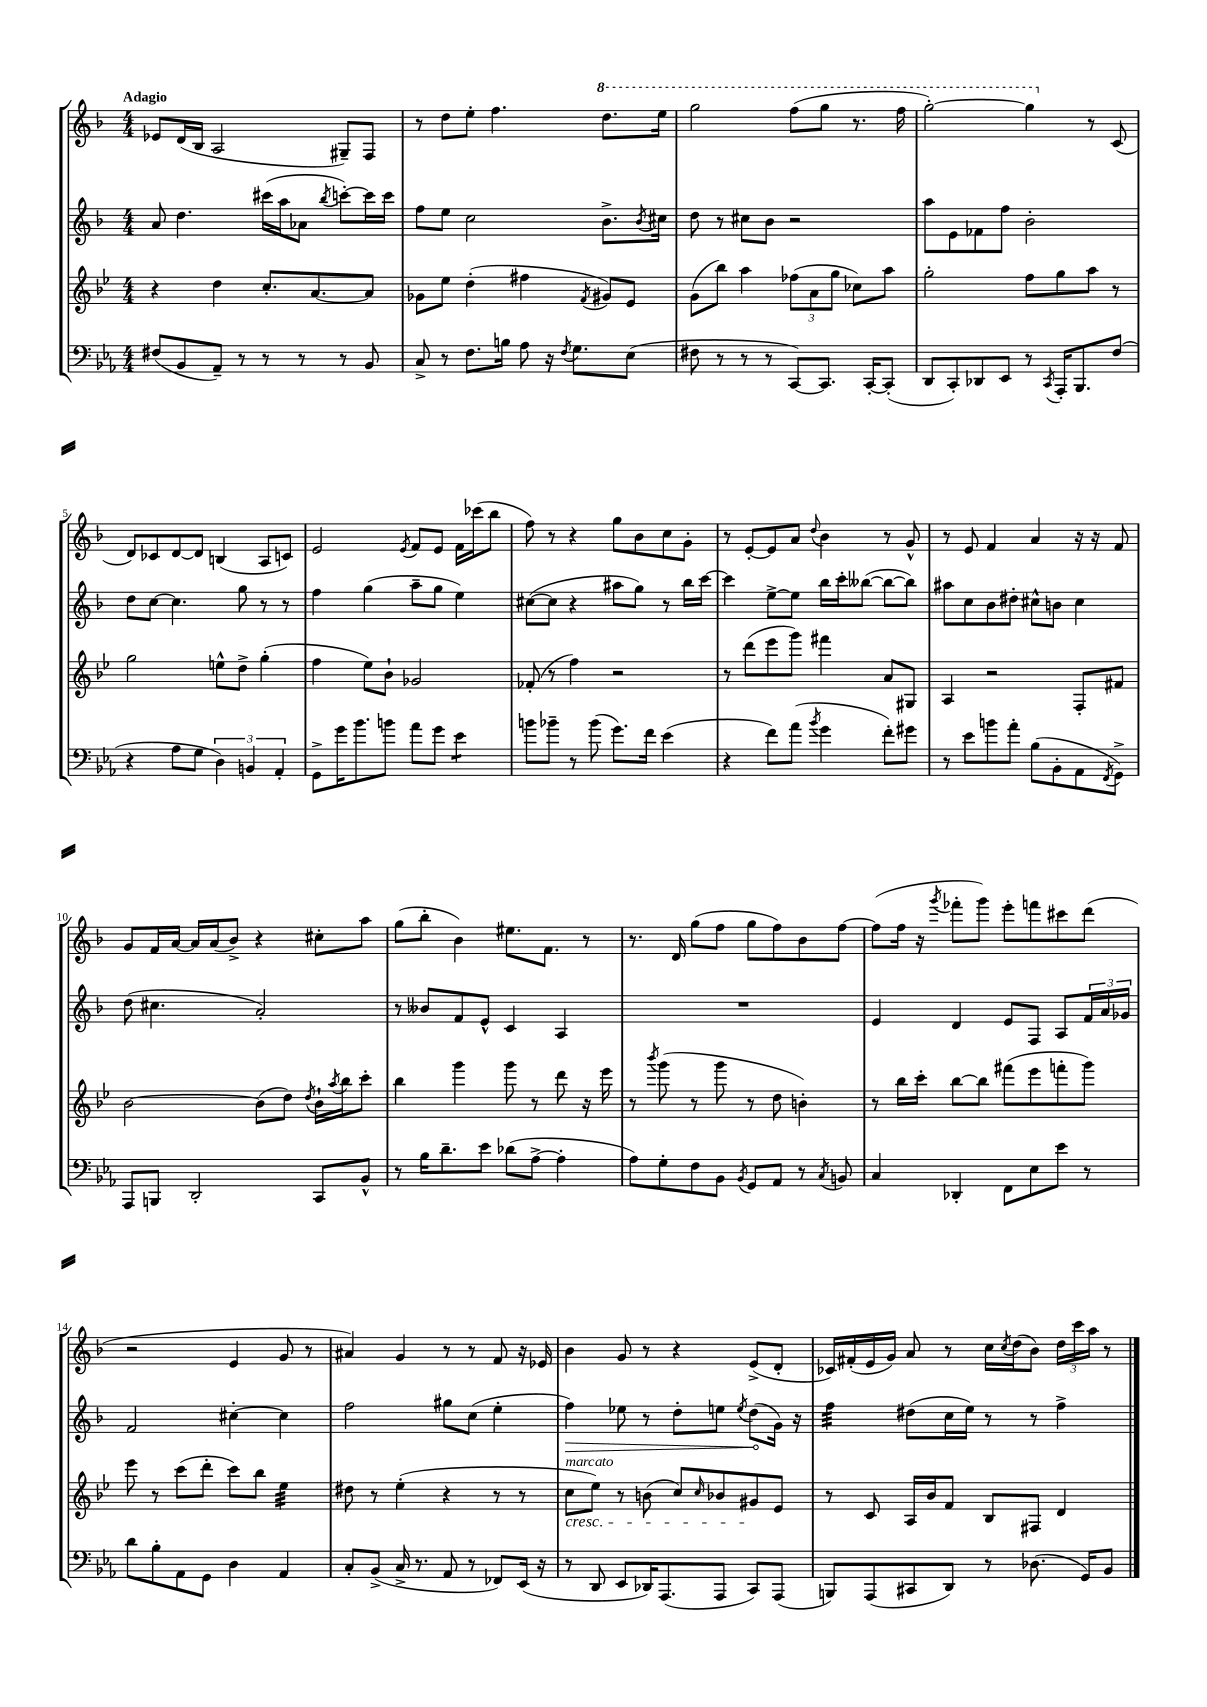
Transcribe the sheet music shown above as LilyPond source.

<<
\new StaffGroup <<
\new Staff = "s0" {
    \clef treble \key f \major \numericTimeSignature \time 4/4 \tempo "Adagio"
    ees'8 d'16( bes16 a2 gis8--) f8 |
    r8 d''8 e''8-. f''4. \ottava #1 d'''8. e'''16 |
    g'''2 f'''8( g'''8 r8. f'''16 |
    g'''2~-.) g'''4 \ottava #0 r8 c'8( |
    d'8) ces'8 d'8~ d'8 b4( a8 c'8) |
    e'2 \acciaccatura { e'8 } f'8 e'8 f'16 ces'''16( bes''8 |
    f''8) r8 r4 g''8 bes'8 c''8 g'8-. |
    r8 e'8~-. e'8 a'8 \appoggiatura { d''8 } bes'4 r8 g'8-^ |
    r8 e'8 f'4 a'4 r16 r16 f'8 |
    g'8 f'16 a'16~ a'16 a'16( bes'8->) r4 cis''8-. a''8 |
    g''8( bes''8-. bes'4) eis''8. f'8. r8 |
    r8. d'16 g''8( f''8 g''8 f''8) bes'8 f''8~ |
    f''8( f''16 r16 \acciaccatura { g'''8 } fes'''8-. g'''8) e'''8-. f'''8 cis'''8 d'''8( |
    r2 e'4 g'8 r8 |
    ais'4) g'4 r8 r8 f'8 r16 ees'16 |
    bes'4 g'8 r8 r4 e'8->( d'8-. |
    ces'16) fis'16-.( e'16 g'16) a'8 r8 c''16 \acciaccatura { c''8 } d''16( bes'8) \tuplet 3/2 { d''16 c'''16 a''16 } r8 \bar "|." |
}
\new Staff = "s1" {
    \clef treble \key f \major \numericTimeSignature \time 4/4
    a'8 d''4. cis'''16( a''16 aes'8 \acciaccatura { bes''8 } c'''8~-.) c'''16 c'''16 |
    f''8 e''8 c''2 bes'8.-> \acciaccatura { bes'8 } cis''16 |
    d''8 r8 cis''8 bes'8 r2 |
    a''8 e'8 fes'8 f''8 bes'2-. |
    d''8 c''8~ c''4. g''8 r8 r8 |
    f''4 g''4( a''8-- g''8 e''4) |
    cis''8~( cis''8 r4 ais''8 g''8) r8 bes''16 c'''16~ |
    c'''4 e''8~-> e''8 bes''16 c'''16-. beses''8~( beses''8~ beses''8) |
    ais''8 c''8 bes'8 dis''8-. cis''8-^ b'8 cis''4 |
    d''8( cis''4. a'2-.) |
    r8 beses'8 f'8 e'8-^ c'4 a4 |
    R1 |
    e'4 d'4 e'8 f8 a8 \tuplet 3/2 { f'16 a'16 ges'16 } |
    f'2 cis''4~-. cis''4 |
    f''2 gis''8 c''8( e''4-. |
    \once \override Hairpin.circled-tip = ##t f''4\>) ees''8 r8 d''8-. e''8 \acciaccatura { e''8 } d''8\!( g'16) r16 |
    f''4:32 dis''8( c''16 e''16) r8 r8 f''4-> \bar "|." |
}
\new Staff = "s2" {
    \clef treble \key bes \major \numericTimeSignature \time 4/4
    r4 d''4 c''8.-. a'8.~ a'8 |
    ges'8 ees''8 d''4-.( fis''4 \acciaccatura { f'8 } gis'8) ees'8 |
    g'8( bes''8) a''4 \tuplet 3/2 { fes''8( a'8 g''8 } ces''8) a''8 |
    g''2-. f''8 g''8 a''8 r8 |
    g''2 e''8-^ d''8-> g''4-.( |
    f''4 ees''8) bes'8-! ges'2 |
    fes'8-.( r8 f''4) r2 |
    r8 d'''8( ees'''8 g'''8) fis'''4 a'8 gis8 |
    a4 r2 f8-. fis'8 |
    bes'2~ bes'8( d''8) \acciaccatura { d''8 } bes'16-! \acciaccatura { a''8 } bes''16 c'''8-. |
    bes''4 g'''4 g'''8 r8 d'''8 r16 ees'''16 |
    r8 \acciaccatura { bes'''8 } g'''8( r8 g'''8 r8 d''8 b'4-.) |
    r8 bes''16 c'''16-. bes''8~ bes''8 fis'''8( ees'''8 f'''8-. g'''8) |
    ees'''8 r8 c'''8( d'''8-. c'''8) bes''8 ees''4:32 |
    dis''8 r8 ees''4-.( r4 r8 r8 |
    c''8\cresc^\markup { \italic "marcato" } ees''8) r8 b'8( c''8) \grace { c''16 } bes'8 gis'8\! ees'8 |
    r8 c'8 a16 bes'16 f'8 bes8 fis8 d'4 \bar "|." |
}
\new Staff = "s3" {
    \clef bass \key ees \major \numericTimeSignature \time 4/4
    fis8( bes,8 aes,8--) r8 r8 r8 r8 bes,8 |
    c8-> r8 f8. b16 aes8 r16 \acciaccatura { f8 } g8. ees8( |
    fis8 r8 r8 r8 c,8~) c,8. c,16~-. c,8-.( |
    d,8 c,8-.) des,8 ees,8 r8 \acciaccatura { c,8 } aes,,16-. bes,,8. f8( |
    r4 aes8 g8 \tuplet 3/2 { d4) b,4 aes,4-. } |
    g,8-> g'16 bes'8. b'8 aes'8 g'8 ees'4:8 |
    b'8 bes'8-- r8 bes'8( g'8.) f'16 ees'4( |
    r4 f'8) aes'8( \acciaccatura { bes'8 } g'4 f'8-.) gis'8 |
    r8 ees'8 b'8 aes'8-. bes8( bes,8-. aes,8 \acciaccatura { f,8 } g,8->) |
    aes,,8 b,,8 d,2-. c,8 bes,8-^ |
    r8 bes16 d'8.-- ees'8 des'8( aes8~-> aes4-. |
    aes8) g8-. f8 bes,8 \acciaccatura { bes,8 } g,8 aes,8 r8 \acciaccatura { c8 } b,8 |
    c4 des,4-. f,8 ees8 ees'8 r8 |
    d'8 bes8-. aes,8 g,8 d4 aes,4 |
    c8-. bes,8->( c16-> r8. aes,8 r8 fes,8) ees,16( r16 |
    r8 d,8 ees,8 des,16) aes,,8.( aes,,8 c,8) aes,,8( |
    b,,8) aes,,8( cis,8 d,8) r8 des8.( g,16) bes,8 \bar "|." |
}
>>
>>
